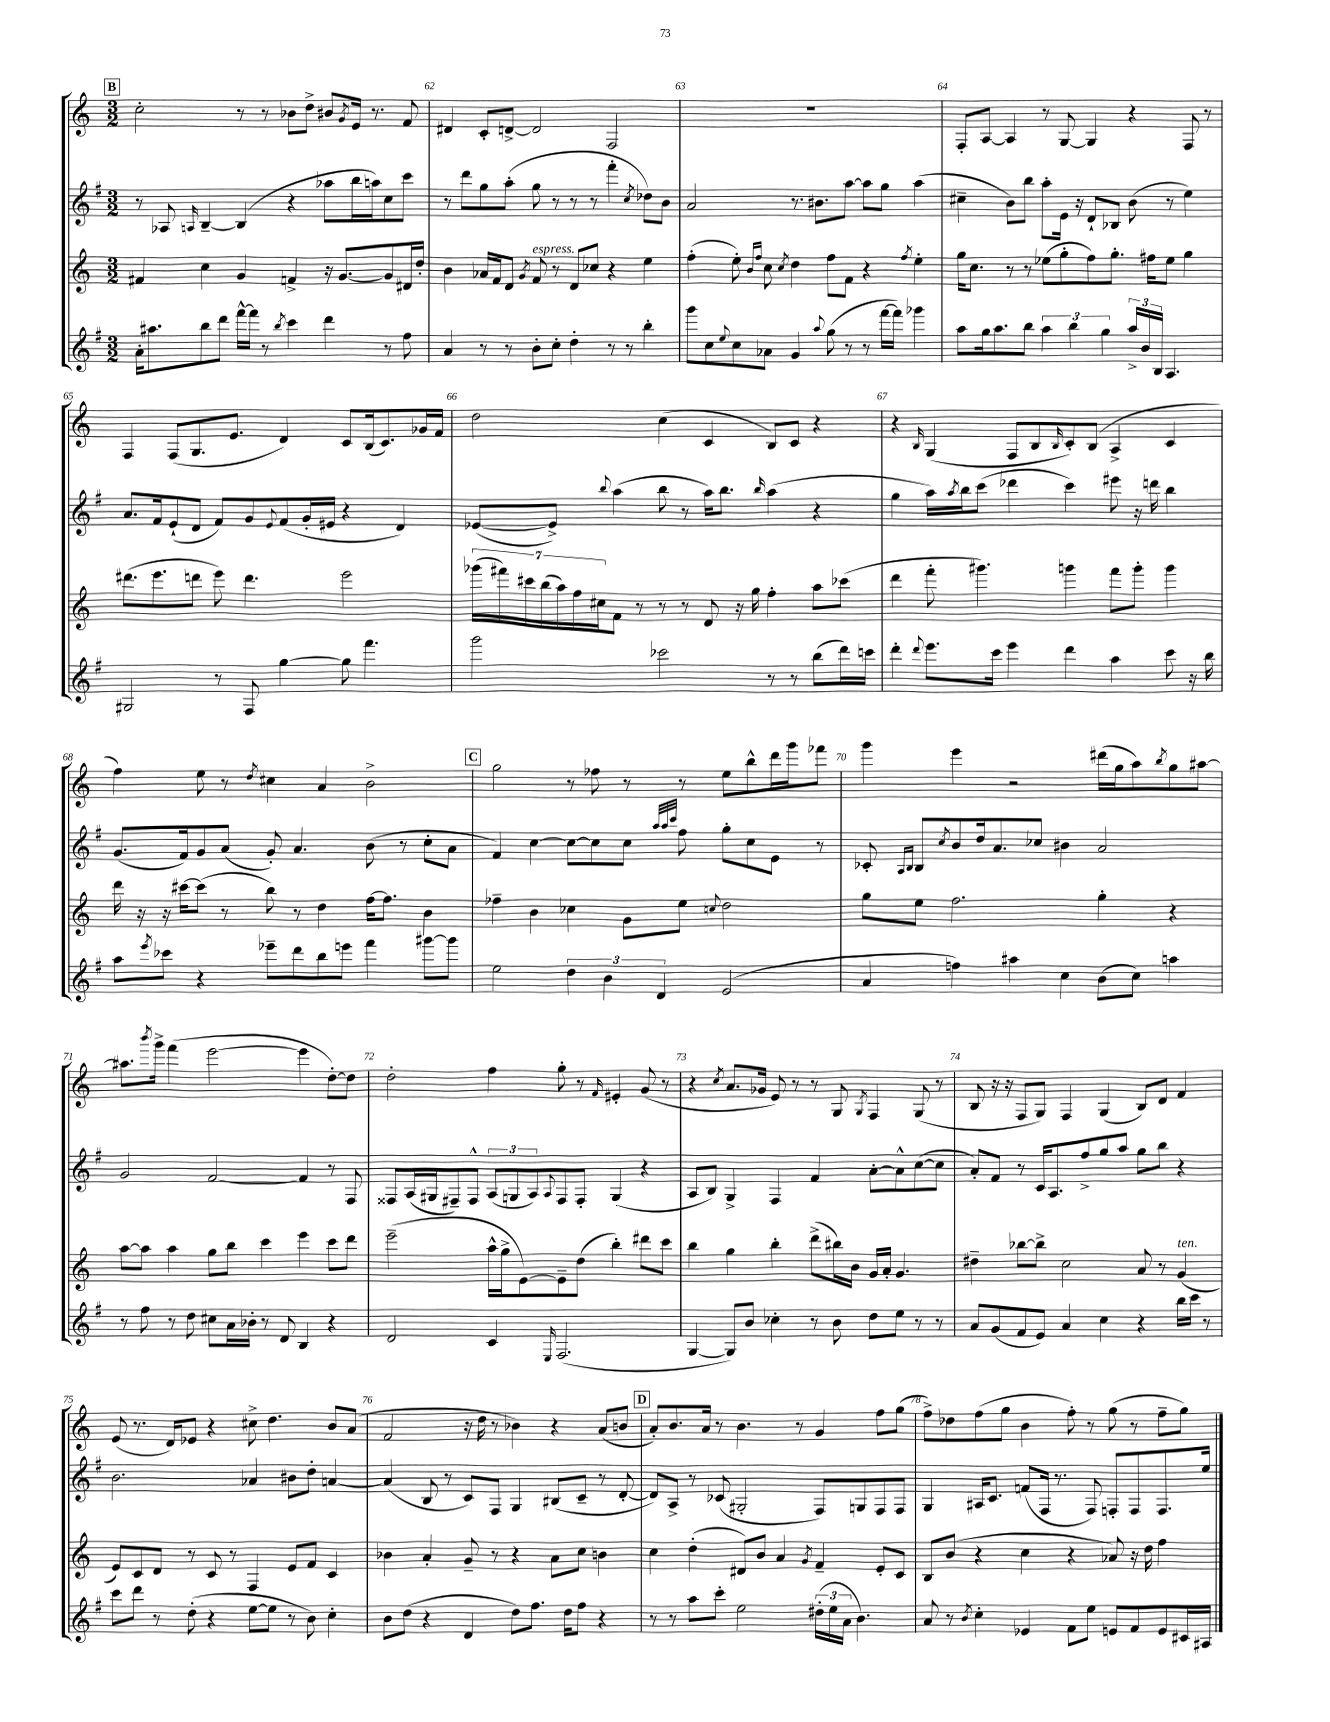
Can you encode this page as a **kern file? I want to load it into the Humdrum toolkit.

**kern	**kern	**kern	**kern
*staff4	*staff3	*staff2	*staff1
*clefG2	*clefG2	*clefG2	*clefG2
*k[f#]	*k[]	*k[f#]	*k[]
*M3/2	*M3/2	*M3/2	*M3/2
16a'	4f#	8r	2cc'
8.aa#	.	.	.
.	.	8A-	.
.	.	16qqA	.
8bb	4cc	[4B~	.
8ddd	.	.	.
[16fff#^^	4g	(4B]	8r
16fff#]	.	.	.
8r	.	.	8r
8qbb	.	.	.
4ccc	4f^	4r	8b-
.	.	.	8dd^
4ddd	16r	8aa-	8b#
.	[8.g	.	.
.	.	.	8qg
.	.	16bb	16e
.	.	16aa)	8.r
8r	8g]	8cc	.
8ff#	16d#	8ccc	8f
.	16dd'	.	.
=	=	=	=
4a	4b	8r	4d#
.	.	8ddd	.
8r	16a-	8gg	8c'
.	16f	.	.
8r	8d	(8aa'	[8d^
.	8qg	.	.
8b'	8f	8gg	2d]
8cc'	8r	8r	.
4dd'	8d	8r	.
.	8cc-	8r	.
8r	4r	4fff#'	2F
8r	.	.	.
.	.	8qcc	.
4bb'	4ee	8dd-)	.
.	.	8b	.
=	=	=	=
8ggg	(4ff'	2a	1.r
8cc	.	.	.
8qqee	.	.	.
8cc	8ee')	.	.
.	16qqb	.	.
.	16qqff	.	.
8a-	8cc	.	.
.	8qcc	.	.
4g	4dd	8.r	.
.	.	8.b#	.
8qqaa	.	.	.
(8gg	8ff	.	.
8r	8f	[8aa	.
8r	4r	8aa]	.
[16fff#	.	8gg	.
16fff#])	.	.	.
.	8qff	.	.
4ggg-	4ee'	(4aa	.
=	=	=	=
8aa	16gg	4cc#~	8F'
.	8.cc	.	.
16gg	.	.	[8A
8.aa	.	.	.
.	8r	8b)	4A]
8bb	8r	8bb	.
6aa	(8ee-	8aa'	8r
.	8gg'	16e	[8G
6bb	.	.	.
.	.	16r	.
.	8ff)	8d`	4G]
6gg	.	.	.
.	8.gg'	8B-	.
24aa^	.	(8b	4r
24b	.	.	.
.	16ff#	.	.
24B	.	.	.
4.A	8ee-	8r	.
.	4gg	4ee)	8F
.	.	.	8r
=	=	=	=
2G#	(8.ddd#	8.a	4F
.	8.eee	16f#	.
.	.	(8e`	(8F
.	8ddd	8d	8.G
8r	8eee)	8f#)	.
.	.	.	8.e
8F#	4.ddd	8g	.
.	.	8qqe	.
[4gg	.	(8f#	4d)
.	.	16g'	.
.	.	16e#	.
8gg]	2eee	4r	8c
4.fff#	.	.	(16B
.	.	.	8.c)
.	.	4d)	.
.	.	.	16g-
.	.	.	16f
=	=	=	=
2ggg	(28ggg-	([8e-	2dd
.	28fff#)	.	.
.	28ccc#	.	.
.	(28bb	.	.
.	.	8e-^])	.
.	28aa)	.	.
.	28ff	.	.
.	28cc#	.	.
.	.	8qqbb	.
.	8f	(4aa	.
.	8r	.	.
2ccc-	8r	8bb	(4cc
.	8r	8r	.
.	8d	16aa)	4c
.	.	8.bb	.
.	16r	.	.
.	16gg	.	.
.	.	16qqbb	.
8r	4ff'	(4aa	8B)
8r	.	.	8c
(8bb	8aa	4r	4r
16ddd)	(8ccc-	.	.
16ccc	.	.	.
=	=	=	=
4ddd'	4ddd	4gg	4r
8qqddd	.	.	16qqB
8.eee	8fff'	16aa)	(4G
.	.	8qaa	.
.	.	16bb	.
.	4.ggg#)	(8ccc	.
16ccc	.	.	.
4eee	.	4ddd-	8F
.	.	.	8B
.	.	.	16qqB
4ddd	4ggg	4ccc)	8c')
.	.	.	(8B
4aa	8fff	8eee#	4A^
.	8ggg'	16r	.
.	.	16ddd	.
8ccc	4ggg	4bb	4c
16r	.	.	.
16bb	.	.	.
=	=	=	=
8aa	16ddd	(8.g	4ff)
.	16r	.	.
8qeee	.	.	.
8ccc-	16r	.	.
.	[16ccc#	16f#)	.
4r	(8ccc#]	8g	8ee
.	8r	(8a	8r
.	.	.	8qdd
8eee-~	8bb)	8g')	4cc#
8ddd	8r	4.a	.
8bb	4dd	.	4a
8eee	.	.	.
4fff#	[16ff	(8b	2b^
.	8.ff]	.	.
.	.	8r	.
[8ggg#	4b	8cc'	.
8ggg#]	.	8a	.
=	=	=	=
2ee	4ff-~	4f#)	2gg
.	4b	[4cc	.
6dd	4cc-	8cc_	8r
.	.	8cc]	8ff-
6b	.	.	.
.	8g	8cc	8r
6d	.	.	.
.	.	32qqaa	.
.	.	32qqaa	.
.	.	32qqccc	.
.	8ee	8ff#	8r
.	8qqcc	.	.
(2e	2dd	8gg'	8ee
.	.	8cc	8bb^^
.	.	8e	16ddd
.	.	.	16ggg
.	.	8r	8fff-
=	=	=	=
4a	8gg	8c-'	4ggg
.	.	16qqA	.
.	.	16qqB	.
.	8ee	8B	.
.	.	8qcc	.
4ff)	2.ff	8b	4eee
.	.	16dd	.
.	.	8.a	.
4aa#	.	.	2r
.	.	8cc-	.
4cc	.	4b#	.
(8b	4gg'	2a	(16ddd#
.	.	.	16gg
8cc)	.	.	8aa)
.	.	.	8qbb
4aa	4r	.	8gg
.	.	.	[8aa#
=	=	=	=
8r	[8aa	2g	8.aa#]
8ff#	8aa]	.	.
.	.	.	8qbbb
.	.	.	16ggg^
8r	4aa	.	(4fff
8dd	.	.	.
8cc#	8gg	[2f#	[2eee
16a	8bb	.	.
16b-'	.	.	.
8r	4ccc	.	.
8d	.	.	.
4B	4eee	4f#]	4eee]
4r	8ccc	8r	[8dd')
.	8ddd	8F#	8dd]
=	=	=	=
2d	(2eee~	8F##	2dd'
.	.	(16A	.
.	.	16G#	.
.	.	8F#~)	.
.	.	8F#^^	.
4c	16aa^^	(12A	4ff
.	16gg^	.	.
.	.	12G	.
.	[8e)	.	.
.	.	12A)	.
16qqE	.	8qqA	.
(2.F#	8e~]	8F#	8gg'
.	(8dd	8F#'	8r
.	.	.	16qqf
.	4bb')	(4G	4e#'
.	8ddd#	4r	(8g
.	8ccc	.	8r
=	=	=	=
[4G	4bb	8A	4r
.	.	8B)	.
.	.	.	8qcc
8G])	4gg	4G^	8.a
8b	.	.	.
.	.	.	16g-
4cc-'	4bb'	4F#	8e)
.	.	.	8r
8r	(8ddd^	4f#	8r
8b	16bb#)	.	8G
.	16b	.	.
.	.	.	8qG
8dd	16g	[8a'	4F
.	16a'	.	.
8ee	4.g	8a^^]	.
8r	.	([8cc	(8G
8r	.	8cc]	8r
=	=	=	=
8a	4dd#~	8a')	8B
(8g	.	8f#	16r
.	.	.	16r
8f#	[8bb-	8r	8F
8e)	8bb-^]	16c	8G)
.	.	8.A	.
4a	2cc	.	4F
.	.	8ff#^	.
4cc	.	8gg	(4G
.	.	8aa	.
4r	8a	8gg	8B)
.	8r	8bb	8d
16bb	(4g	4r	4f
16ccc	.	.	.
8r	.	.	.
=	=	=	=
8ccc	8e)	2.b	(8e
8ddd	8c	.	8.r
8r	8d	.	.
.	.	.	16d)
(8dd'	8r	.	8e-
4r	8c	.	4r
.	8r	.	.
[8ee	4F	4a-	8cc#^
8ee]	.	.	4.dd
8r	8e	8b#	.
8b)	8f	8dd'	.
4cc'	4c	[4a	8b
.	.	.	(8a
=	=	=	=
8b	4b-	(4a]	2f
(8dd	.	.	.
4r	4a'	8B	.
.	.	8r	.
4d	8g~	8c)	16r
.	.	.	16dd
.	8r	8F#	8r
8dd)	4r	4G	4b-)
8.ff#	.	.	.
.	8a	(8B#	4r
16dd	.	.	.
8ff#	8cc	8c~	.
4r	4b	8r	(8a
.	.	[8d'	8b
=	=	=	=
8r	4cc	8d])	8a')
8r	.	8A^	8.b
8aa	(4dd'	8r	.
.	.	.	16a
8ccc'	.	(8c-	8r
2ee	8d#)	2G#'	4.b
.	8b	.	.
.	4a	.	.
.	.	.	8r
.	8qg	.	.
(24dd#'	4f~	8F#)	4g
24ee	.	.	.
24a	.	.	.
4.b)	.	8G	.
.	8e'	8F#	8ff
.	8c	8F#	(8gg
=	=	=	=
8a	8B	4G	8ff^)
8r	(8b	.	8dd-
8qb	.	.	.
4cc'	4r	16A#	(8ff
.	.	8.c	.
.	.	.	8gg
4e-	4cc	(8f	4b
.	.	16F#	.
.	.	8.r	.
8f#	4r	.	8ff')
8ee	.	8F#)	8r
8e	8a-)	8F'	(8gg
8f#	16r	8F	8r
.	16dd	.	.
8e	4ff	8.F	8ff~
16c#	.	.	8gg)
16A#	.	16ee	.
==	==	==	==
*-	*-	*-	*-
